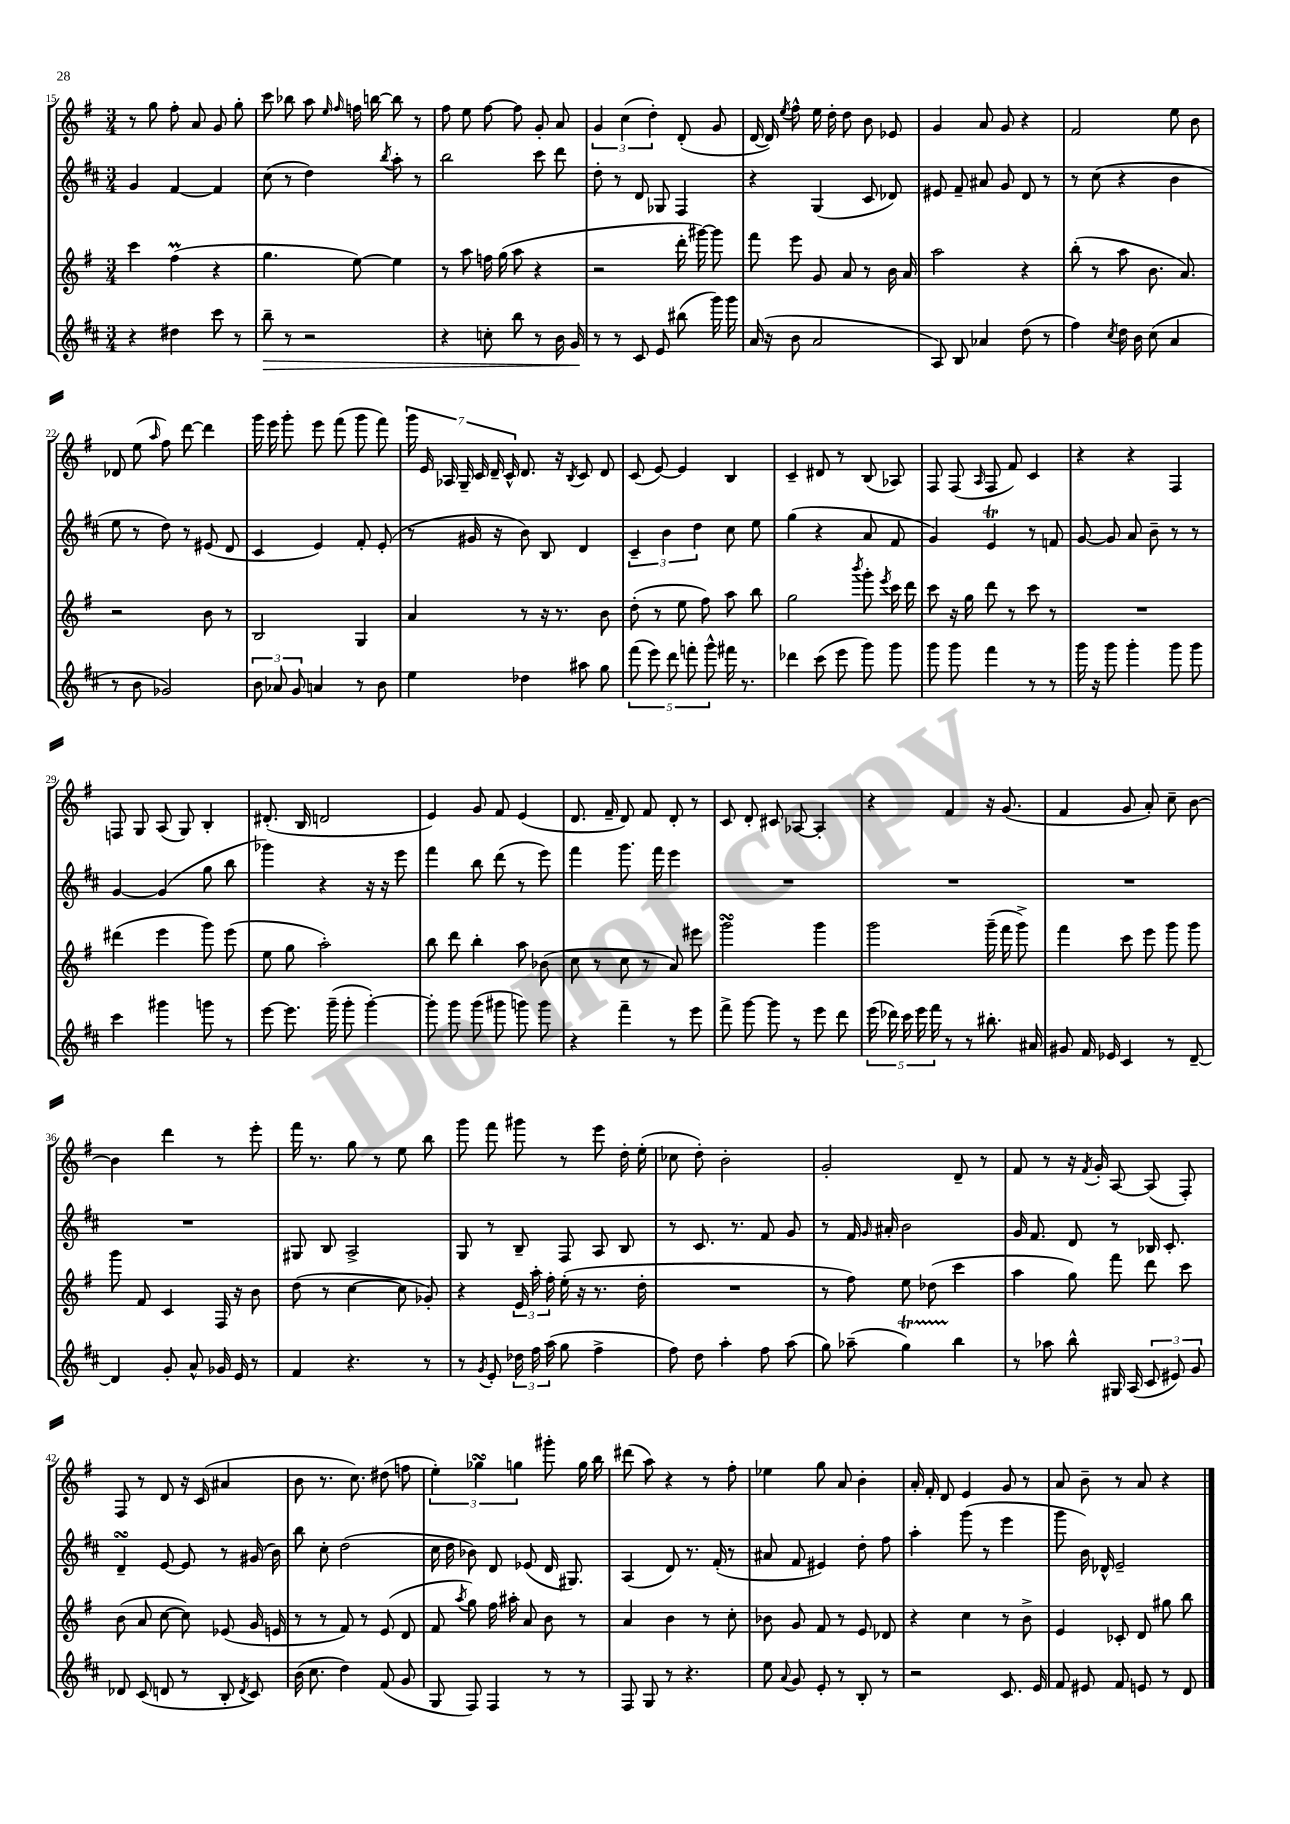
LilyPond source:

<<
\new StaffGroup <<
\new Staff = "s0" {
    \clef treble \key g \major \numericTimeSignature \time 3/4
    \autoBeamOff r8 g''8 fis''8-. a'8 g'8 g''8-. |
    c'''8 bes''8 a''8 \grace { e''16 fis''16 } f''16 b''16~ b''8 r8 |
    fis''8 e''8 fis''8~ fis''8 g'8-. a'8 |
    \tuplet 3/2 { g'4 c''4( d''4-.) } d'8-.( g'8 |
    d'16~ d'16) \acciaccatura { e''8 } fis''8-^ e''16 d''16-. d''8 b'8 ees'8 |
    g'4 a'8 g'8 r4 |
    fis'2 e''8 b'8 |
    des'8 e''8( \grace { a''16 } fis''8) d'''8~ d'''4 |
    g'''16 e'''16 g'''8-. e'''8 fis'''8( g'''8 fis'''8) |
    \tuplet 7/4 { g'''16 e'16 aes16 g16-- c'16 d'16-- c'16-^ } d'8. r16 \acciaccatura { b8 } c'8 d'8 |
    c'8( e'8~) e'4 b4 |
    c'4-- dis'8 r8 b8( aes8) |
    fis8 fis8( \grace { a16 } fis8 fis'8) c'4 |
    r4 r4 fis4 |
    f8 g8 a8( g8) b4-. |
    dis'8.-.( b16 d'2 |
    e'4) g'8 fis'8 e'4( |
    d'8. fis'16-- d'8) fis'8 d'8-. r8 |
    c'8 d'8-. cis'8 aes8~ aes4-. |
    r4 fis'4 r16 g'8.( |
    fis'4 g'8 a'8-.) c''8-- b'8~ |
    b'4 d'''4 r8 e'''8-. |
    fis'''16 r8. g''8 r8 e''8 b''8 |
    g'''8 fis'''8 gis'''8 r8 e'''8 d''16-. e''16-.( |
    ces''8 d''8-.) b'2-. |
    g'2-. d'8-- r8 |
    fis'8 r8 r16 \acciaccatura { fis'8 } g'16-. a8~ a8( fis8-.) |
    fis8 r8 d'8 r16 c'16( ais'4 |
    b'8 r8. c''8.) dis''8( f''8 |
    \tuplet 3/2 { e''4-.) ges''4\turn g''4 } gis'''8-. g''16 b''16 |
    dis'''8( a''8) r4 r8 fis''8-. |
    ees''4 g''8 a'8 b'4-. |
    a'16-. fis'16-. d'8 e'4 g'8 r8 |
    a'8 b'8-- r8 a'8 r4 \bar "|." |
}
\new Staff = "s1" {
    \clef treble \key d \major \numericTimeSignature \time 3/4
    \autoBeamOff g'4 fis'4~ fis'4 |
    cis''8( r8 d''4) \acciaccatura { b''8 } a''8-. r8 |
    b''2 cis'''8 d'''8 |
    d''8-. r8 d'8 ges8 fis4 |
    r4 g4( cis'8 des'8) |
    eis'8 fis'8-- ais'8 g'8 d'8 r8 |
    r8 cis''8( r4 b'4 |
    e''8 r8 d''8) r8 eis'8( d'8 |
    cis'4 e'4) fis'8-. e'8-.( |
    r8 gis'16 r16 b'8) b8 d'4 |
    \tuplet 3/2 { cis'4-- b'4 d''4 } cis''8 e''8 |
    g''4( r4 a'8 fis'8 |
    g'4) e'4\trill r8 f'8 |
    g'8~ g'8 a'8 b'8-- r8 r8 |
    g'4~ g'4( g''8 b''8 |
    ges'''4) r4 r16 r16 e'''8 |
    fis'''4 b''8 d'''8( r8 e'''8) |
    fis'''4 g'''8. fis'''16 e'''4 |
    R2. |
    R2. |
    R2. |
    R2. |
    gis8 b8 a2-> |
    g8 r8 b8-- fis8 a8 b8 |
    r8 cis'8. r8. fis'8 g'8 |
    r8 fis'16 \grace { g'16 } ais'16-. b'2 |
    g'16 fis'8. d'8 r8 bes16 cis'8.-. |
    d'4--\turn e'8~ e'8 r8 gis'16( b'16) |
    b''8 cis''8-. d''2( |
    cis''16 d''16 bes'8) d'8 ees'8( d'16 gis8.) |
    a4( d'8) r8. fis'16-.( r8 |
    ais'8 fis'8 eis'4) d''8-. fis''8 |
    a''4-. g'''8( r8 e'''4 |
    g'''8 b'16) des'16-^ e'2-- \bar "|." |
}
\new Staff = "s2" {
    \clef treble \key g \major \numericTimeSignature \time 3/4
    \autoBeamOff c'''4 fis''4\prall( r4 |
    g''4. e''8~) e''4 |
    r8 a''8 f''16 g''16( a''8 r4 |
    r2 d'''16-. gis'''16~) gis'''8 |
    fis'''8 e'''8 g'8 a'8 r8 b'16 a'16 |
    a''2 r4 |
    b''8-.( r8 a''8 b'8. a'8.) |
    r2 b'8 r8 |
    b2 g4 |
    a'4 r8 r16 r8. b'8 |
    d''8-.( r8 e''8 fis''8) a''8 b''8 |
    g''2 \acciaccatura { b'''8 } g'''8-. \acciaccatura { e'''8 } c'''16 d'''16 |
    c'''8 r16 g''16 d'''8 r8 c'''8 r8 |
    R2. |
    dis'''4( e'''4 g'''8) e'''8( |
    e''8 g''8 a''2-.) |
    b''8 d'''8 b''4-. a''8 bes'8( |
    c''8 r8 c''8 r8 a'8) eis'''8 |
    g'''2\turn g'''4 |
    g'''2 g'''16--( fis'''16 g'''8->) |
    fis'''4 c'''8 e'''8 g'''8 g'''8 |
    g'''8 fis'8 c'4 fis16 r16 b'8 |
    d''8( r8 c''4~ c''8 ges'8-.) |
    r4 \tuplet 3/2 { e'16 a''16-. fis''16-. } e''16-.( r16 r8. d''16-. |
    R2. |
    r8 fis''8) e''8 des''8( c'''4 |
    a''4 g''8) fis'''8 d'''8 c'''8 |
    b'8( a'8 c''8~ c''8) ees'8( g'16 e'16 |
    r8 r8 fis'8) r8 e'8( d'8 |
    fis'8 \acciaccatura { a''8 } g''8) fis''16 ais''16-. a'8 b'8 r8 |
    a'4 b'4 r8 c''8-. |
    bes'8 g'8 fis'8 r8 e'8 des'8 |
    r4 c''4 r8 b'8-> |
    e'4 ces'8-. d'8 gis''8 b''8 \bar "|." |
}
\new Staff = "s3" {
    \clef treble \key d \major \numericTimeSignature \time 3/4
    \autoBeamOff r4 dis''4 cis'''8 r8 |
    b''8--\> r8 r2 |
    r4 c''8-. b''8 r8 b'16 g'16\! |
    r8 r8 cis'8 e'8 bis''8( g'''16) g'''16 |
    a'16( r16 b'8 a'2 |
    a8) b8 aes'4 d''8( r8 |
    fis''4) \acciaccatura { cis''8 } d''16 b'16 cis''8( a'4 |
    r8 b'8 ges'2) |
    \tuplet 3/2 { b'8 aes'8 g'8 } a'4 r8 b'8 |
    e''4 des''4 ais''8 g''8 |
    \tuplet 5/4 { fis'''8( e'''8) d'''8 f'''8-. g'''8-^ } fis'''16 r8. |
    des'''4 cis'''8( e'''8 g'''8) g'''8 |
    g'''8 g'''8 fis'''4 r8 r8 |
    g'''16 r16 g'''8 g'''4-. g'''8 g'''8 |
    cis'''4 gis'''4 g'''8 r8 |
    e'''8~ e'''8. g'''16--( g'''8-. g'''4~-.) |
    g'''8-. g'''8 g'''8( gis'''8 g'''8) g'''8 |
    r4 fis'''4-- r8 e'''8 |
    fis'''8-> g'''8~ g'''8 r8 e'''8 d'''8 |
    \tuplet 5/4 { e'''16( des'''16) cis'''16 e'''16 fis'''16 } r8 r8 bis''8.-. ais'16 |
    gis'8 fis'16 ees'16 cis'4 r8 d'8~-- |
    d'4 g'8-. a'8-^ ges'16 e'16 r8 |
    fis'4 r4. r8 |
    r8 \acciaccatura { g'8 } e'8-. \tuplet 3/2 { des''16 fis''16 a''16( } g''8 fis''4-> |
    fis''8) d''8 a''4-. fis''8 a''8( |
    g''8) aes''8--( g''4\startTrillSpan) b''4\stopTrillSpan |
    r8 aes''8 b''8-^ gis16 a16( \tuplet 3/2 { cis'8 eis'8) g'8 } |
    des'8 cis'8( d'8 r8 b8-. \acciaccatura { d'8 } cis'8) |
    b'16( cis''8. d''4) fis'8( g'8 |
    g8 fis8) fis4 r8 r8 |
    fis8 g8 r8 r4. |
    e''8 \appoggiatura { a'8 } g'8 e'8-. r8 b8-. r8 |
    r2 cis'8. e'16 |
    fis'8 eis'8 fis'8 e'8 r8 d'8 \bar "|." |
}
>>
>>
\layout { \context { \Score currentBarNumber = #15 } }
